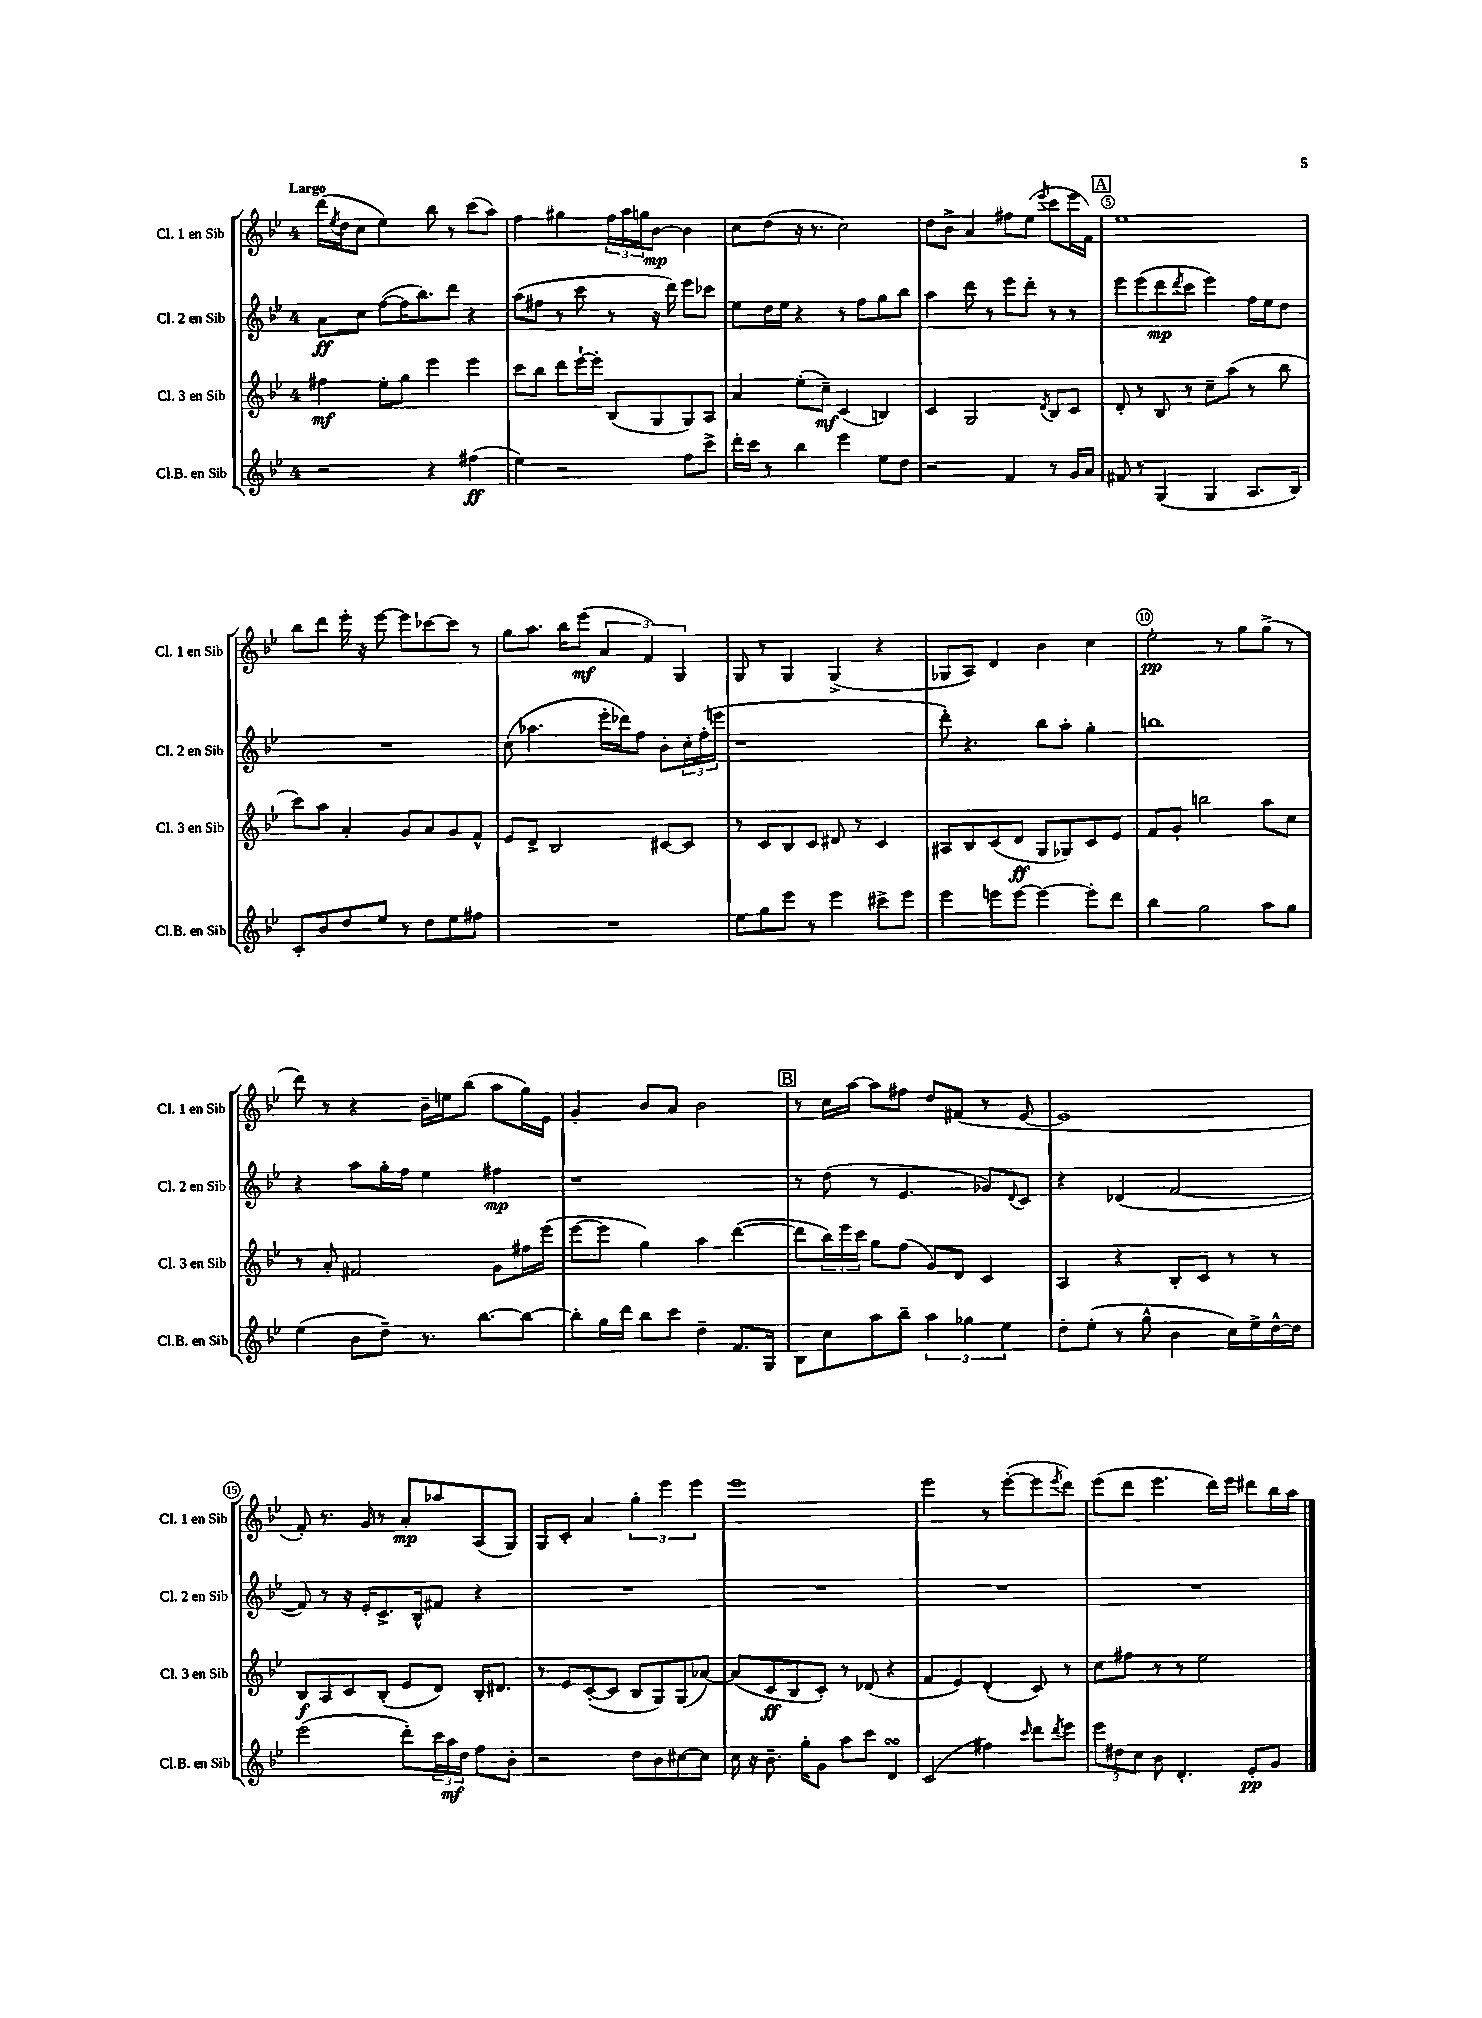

**kern	**kern	**kern	**kern
*staff4	*staff3	*staff2	*staff1
*clefG2	*clefG2	*clefG2	*clefG2
*k[b-e-]	*k[b-e-]	*k[b-e-]	*k[b-e-]
*M4/4	*M4/4	*M4/4	*M4/4
2r	4ff#	8a	(16ddd
.	.	.	8qee-
.	.	.	16dd
.	.	8cc	8cc
.	8ee-'	([8ff	4ee-)
.	8gg	16ff]	.
.	.	8.bb-)	.
4r	4eee-	.	8bb-
.	.	8ddd	8r
(4ff#	4eee-	4r	(8ccc
.	.	.	8aa)
=	=	=	=
4ee-)	8ccc	(8aa	4ff
.	8bb-	8ff#	.
2r	8ddd	8r	4gg#
.	[16eee-`	8ccc	.
.	16eee-']	.	.
.	(8B-	8r	24ff
.	.	.	24aa
.	.	.	24gg
.	8G	16r	[8b-
.	.	16ddd)	.
8ff	8G)	8eee-	4b-]
8ccc^	8A	8ccc-	.
=	=	=	=
16ddd'	4a	8ee-	8cc
16ccc	.	.	.
8r	.	16dd	(8dd
.	.	16ee-	.
4bb-	(8ee-'	4r	16r
.	.	.	8.r
.	8cc~)	.	.
4eee-	(4c	8r	2cc)
.	.	8ff	.
8ee-	4B)	8gg	.
8dd	.	8bb-	.
=	=	=	=
2r	4c	4aa	8dd
.	.	.	8b-^
.	2G	8ddd	4a
.	.	8r	.
4f	.	8eee-	8ff#
.	.	8ddd'	(8ee-
.	8qd	.	8qeee-
8r	8B-	8r	8ccc
16g	8c	8r	16eee-
16a	.	.	16f)
=	=	=	=
8f#	8d'	8eee-	1ee-
8r	8r	(8eee-	.
(4G	8B-	8ddd	.
.	.	8qddd	.
.	8r	8ccc	.
4G	8cc~	4eee-)	.
.	(8aa	.	.
8.A	8r	16ff	.
.	.	16ee-	.
.	8bb-	8dd	.
16B-)	.	.	.
=	=	=	=
8c'	8ccc)	1r	8bb-
8b-	8aa	.	8ddd
8dd	4a'	.	16eee-'
.	.	.	16r
8ee-	.	.	[8eee-
8r	8g	.	8eee-]
8dd	8a	.	[8ccc-
8ee-	8g	.	8ccc-]
8ff#	8f^^	.	8r
=	=	=	=
1r	8e-	(8cc	8gg
.	8d^	4.aa-	8.aa
.	2B-	.	.
.	.	.	16bb-
.	.	.	(8eee-
.	.	16eee-'	6a
.	.	16ddd-)	.
.	.	8ff	.
.	.	.	6f)
.	[8c#	8b-'	.
.	.	.	6G
.	8c#]	24cc'	.
.	.	(24ff'	.
.	.	24eee	.
=	=	=	=
8ee-	8r	1r	8G
8gg	8c	.	8r
8eee-	8B-	.	4G
8r	8c	.	.
4eee-	8d#	.	(4G^
.	8r	.	.
8ccc#^	4c	.	4r
8eee-	.	.	.
=	=	=	=
4eee-	8A#	8ddd')	8G-
.	8B-	4.r	8A)
8eee	(8c	.	4d
[8eee	8d	.	.
4eee_	8G	8bb-	4b-
.	8G-)	8aa'	.
8eee']	8c	4gg'	4cc
8ddd	8e-	.	.
=	=	=	=
4bb-	8f	1bb	2ee-'
.	8g'	.	.
2gg	2bb	.	.
.	.	.	8r
.	.	.	8gg
8aa	8aa	.	(8gg^
8gg	8cc	.	8r
=	=	=	=
(4ee-	8r	4r	8ddd)
.	8a'	.	8r
8b-	2f#	8aa	4r
8dd~)	.	16gg'	.
.	.	16ff	.
8.r	.	4ee-	16b-~
.	.	.	16ee
.	.	.	(8bb-
[8.bb-	.	.	.
.	8g	4ff#	8aa
8bb-_	16ff#	.	16gg)
.	(16eee-	.	16e-
=	=	=	=
8bb-']	[8eee-	1r	4g'
16gg	8eee-]	.	.
16ddd	.	.	.
8bb-	4gg)	.	8b-
8ccc	.	.	8a
4dd~	4aa	.	2b-
8.f	([4ddd	.	.
16G	.	.	.
=	=	=	=
8B-	8ddd]	8r	8r
8cc	24bb-)	(8dd	16cc
.	24eee-	.	.
.	.	.	[16aa
.	24ccc	.	.
8aa	8gg	8r	8aa]
8bb-~	(8ff	4.e-	8ff#
6aa	8g)	.	8dd
.	8d	.	(8f#
6gg-	.	.	.
.	4c	8g-)	8r
6ee-	.	.	.
.	.	8qqd	.
.	.	8c	[8e-
=	=	=	=
8dd'	4A	4r	1e-]
(8ee-'	.	.	.
8r	4r	(4d-	.
8gg^^	.	.	.
4b-	8B-'	[2f	.
.	8c	.	.
16cc)	8r	.	.
16ee-^	.	.	.
[16dd^^	8r	.	.
16dd]	.	.	.
=	=	=	=
(2eee-	8B-	8f])	8f')
.	8A	8r	8.r
.	8c	16r	.
.	.	16e-'	16g
.	(8B-'	8.c^	8r
8ddd')	8e-	.	8a'
.	.	16B-^^	.
24ccc	8d)	8f#	8aa-
24aa	.	.	.
24dd	.	.	.
8ff	16B-'	4r	(8A
.	8.d#	.	.
8b-'	.	.	8G)
=	=	=	=
2r	8r	1r	8G
.	8e-	.	8c'
.	([8c'	.	4a
.	8c]	.	.
8dd	8B-	.	6gg'
8b-	8G)	.	.
.	.	.	6eee-
[8cc#	(8G	.	.
.	.	.	6eee-
8cc#]	[8a-)	.	.
=	=	=	=
16cc	(8a-]	1r	1eee-
16r	.	.	.
8.b-~	8c	.	.
.	8B-	.	.
16gg'	.	.	.
8g	8c')	.	.
8aa	8r	.	.
8ccc	(8d-	.	.
4d	4r	.	.
=	=	=	=
(2c	4f	1r	2eee-
.	4e-)	.	.
4ff#)	(4d'	.	8r
.	.	.	([8eee-'
16qqccc	.	.	.
8ddd	8c)	.	8eee-]
8qddd	.	.	8qeee-
8eee-	8r	.	8ddd)
=	=	=	=
12eee-	8cc	1r	(8eee-
12dd#	.	.	.
.	8ff#	.	8ddd
12cc	.	.	.
8b-	8r	.	4.eee-
4.d'	8r	.	.
.	2ee-	.	.
.	.	.	16ddd)
.	.	.	16eee-
8e-'	.	.	8ddd#
8g	.	.	16bb-
.	.	.	16aa
==	==	==	==
*-	*-	*-	*-
